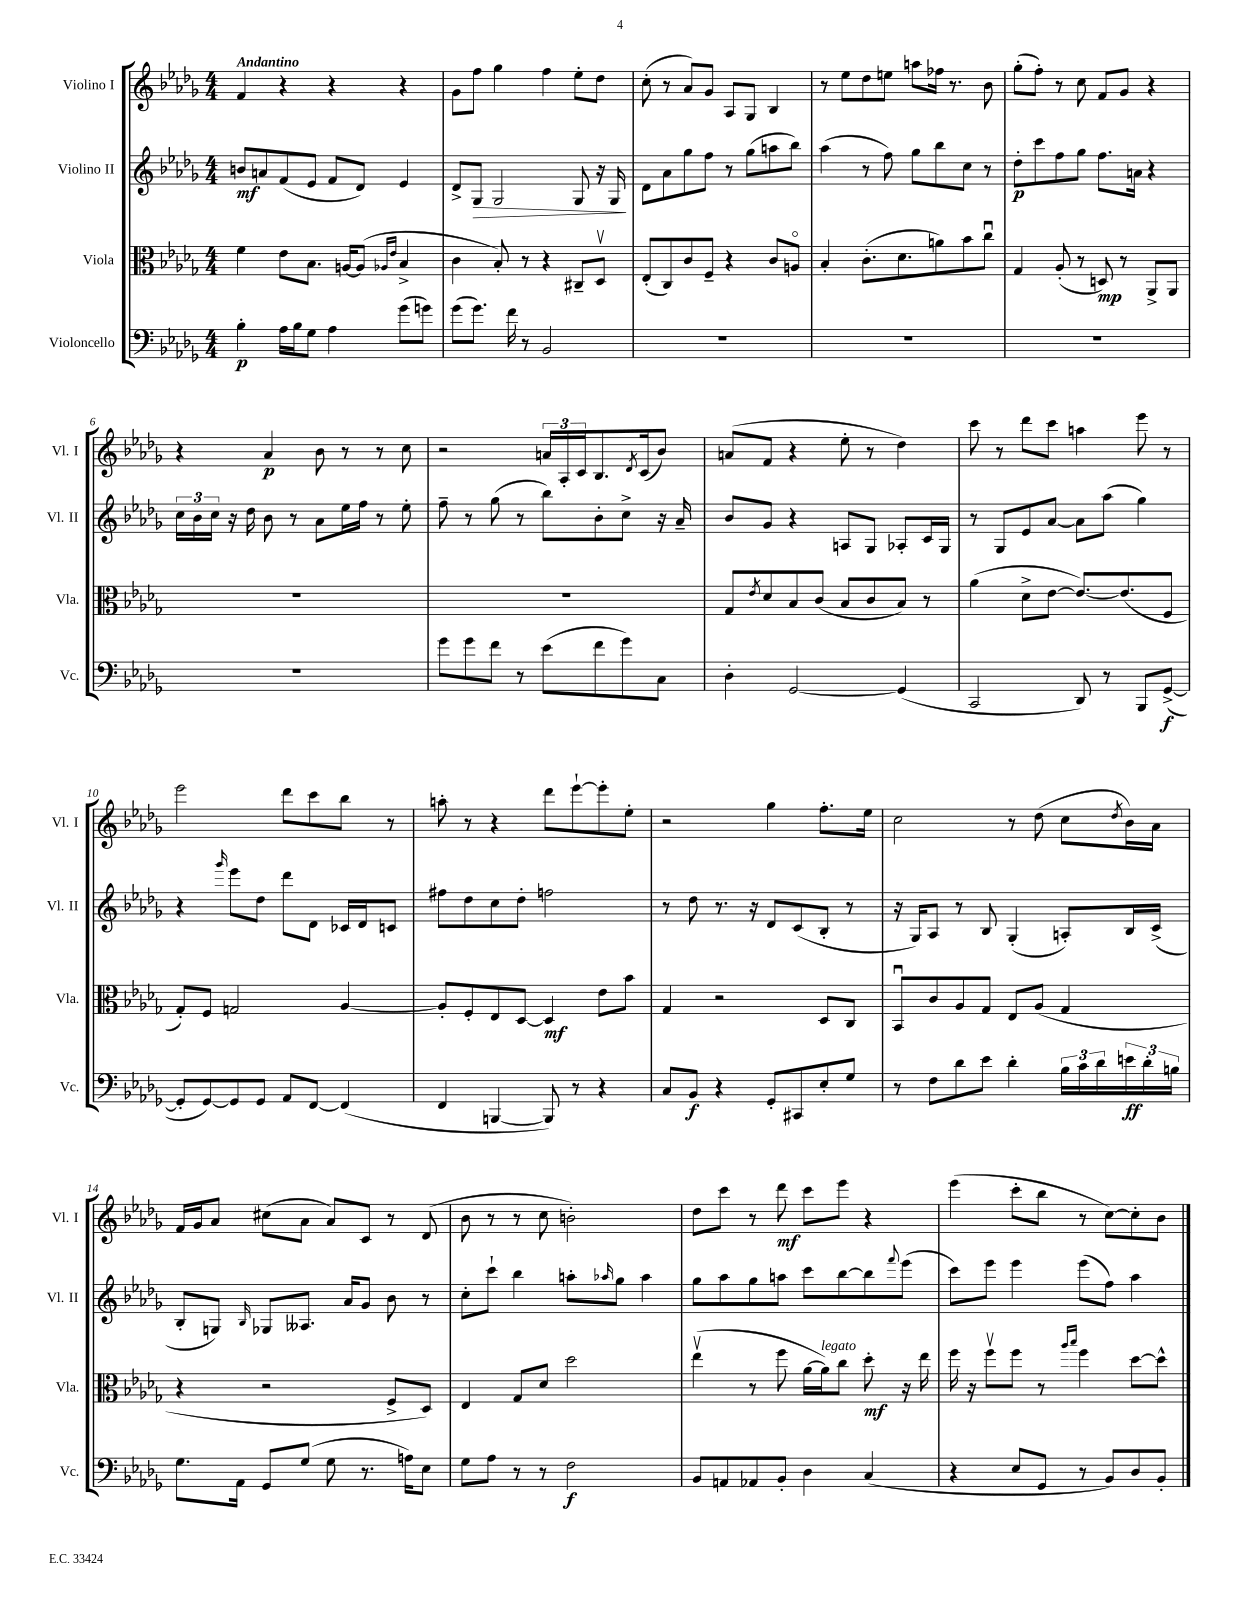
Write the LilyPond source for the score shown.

<<
\new StaffGroup <<
\new Staff = "s0" \with { instrumentName = "Violino I" shortInstrumentName = "Vl. I" } {
    \clef treble \key des \major \numericTimeSignature \time 4/4 \tempo "Andantino"
    f'4 r4 r4 r4 |
    ges'8 f''8 ges''4 f''4 ees''8-. des''8 |
    c''8-.( r8 aes'8) ges'8 aes8 ges8 bes4 |
    r8 ees''8 des''8 e''8 a''8 fes''16 r8. bes'8 |
    ges''8-.( f''8-.) r8 c''8 f'8 ges'8 r4 |
    r4 aes'4\p bes'8 r8 r8 c''8 |
    r2 \tuplet 3/2 { a'16 aes16-. c'16 } bes8. \acciaccatura { des'8 } c'16( bes'8) |
    a'8( f'8 r4 ees''8-. r8 des''4) |
    c'''8 r8 des'''8 c'''8 a''4 ees'''8 r8 |
    ees'''2 des'''8 c'''8 bes''8 r8 |
    a''8-. r8 r4 des'''8 ees'''8~-! ees'''8-. ees''8-. |
    r2 ges''4 f''8.-. ees''16 |
    c''2 r8 des''8( c''8 \acciaccatura { des''8 } bes'16) aes'16 |
    f'16 ges'16 aes'8 cis''8( aes'8 aes'8) c'8 r8 des'8( |
    bes'8 r8 r8 c''8 b'2-.) |
    des''8 c'''8 r8 des'''8\mf c'''8 ees'''8 r4 |
    ees'''4( c'''8-. bes''8 r8 c''8~) c''8-. bes'8 \bar "|." |
}
\new Staff = "s1" \with { instrumentName = "Violino II" shortInstrumentName = "Vl. II" } {
    \clef treble \key des \major \numericTimeSignature \time 4/4
    b'8\mf a'8 f'8( ees'8 f'8 des'8) ees'4 |
    des'8-> ges8\> ges2 ges8 r16 ges16\! |
    des'8 aes'8 ges''8 f''8 r8 ges''8( a''8 bes''8) |
    aes''4( r8 f''8) ges''8 bes''8 c''8 r8 |
    des''8-.\p c'''8 f''8 ges''8 f''8. a'16 r4 |
    \tuplet 3/2 { c''16 bes'16 c''16 } r16 des''16 bes'8 r8 aes'8 ees''16 f''16 r8 ees''8-. |
    f''8-- r8 ges''8( r8 bes''8) bes'8-. c''8-> r16 aes'16-- |
    bes'8 ges'8 r4 a8 ges8 aes8-. c'16 ges16 |
    r8 ges8 ees'8 aes'8~ aes'8 aes''8( ges''4) |
    r4 \grace { ges'''16 } ees'''8 des''8 des'''8 des'8 ces'16 des'16 c'8 |
    fis''8 des''8 c''8 des''8-. f''2 |
    r8 des''8 r8. r16 des'8 c'8( bes8-. r8 |
    r16 ges16) aes8 r8 bes8 ges4-.( a8-.) bes16 c'16->( |
    bes8-. g8) \grace { bes16 } ges8 aeses8. aes'16 ges'8 bes'8 r8 |
    c''8-. c'''8-! bes''4 a''8-. \grace { aes''16 } ges''8 aes''4 |
    ges''8 aes''8 ges''8 a''8 c'''8 bes''8~ bes''8 \appoggiatura { f'''8 } ees'''8( |
    c'''8) ees'''8 ees'''4 ees'''8( f''8) aes''4 \bar "|." |
}
\new Staff = "s2" \with { instrumentName = "Viola" shortInstrumentName = "Vla." } {
    \clef alto \key des \major \numericTimeSignature \time 4/4
    f'4 ees'8 bes8. a16~ a8( \grace { aes16 ees'16 } bes4-> |
    c'4 bes8-.) r8 r4 cis8-- des8\upbow |
    ees8-.( c8) c'8 f8-- r4 c'8 a8\flageolet |
    bes4-. c'8.-.( des'8. a'8) bes'8 c''8\downbow |
    ges4 aes8-.( r8 d8\mp) r8 aes,8-> aes,8 |
    R1 |
    R1 |
    ges8 \acciaccatura { ees'8 } des'8 bes8 c'8( bes8 c'8 bes8) r8 |
    aes'4( des'8-> ees'8~ ees'8.~) ees'8.( f8 |
    ges8-.) f8 g2 aes4~ |
    aes8-. f8-. ees8 des8~ des4\mf ees'8 bes'8 |
    ges4 r2 des8 c8 |
    bes,8\downbow c'8 aes8 ges8 ees8 aes8( ges4 |
    r4 r2 f8-> des8) |
    ees4 ges8 des'8 des''2 |
    ees''4\upbow( r8 f''8 aes'16~ aes'16^\markup { \italic "legato" }) c''8 des''8-.\mf r16 ees''16 |
    f''16 r16 f''8\upbow f''8 r8 \grace { aes''16 bes''16 } f''4 des''8~ des''8-^ \bar "|." |
}
\new Staff = "s3" \with { instrumentName = "Violoncello" shortInstrumentName = "Vc." } {
    \clef bass \key des \major \numericTimeSignature \time 4/4
    bes4-.\p aes16 bes16 ges8 aes4 ges'8( g'8) |
    ges'8( ges'8.) f'16 r8 bes,2 |
    R1 |
    R1 |
    R1 |
    R1 |
    ges'8 ges'8 f'8 r8 ees'8( f'8 ges'8) c8 |
    des4-. ges,2~ ges,4( |
    c,2 des,8) r8 bes,,8 ges,8~->\f( |
    ges,8-. ges,8~) ges,8 ges,8 aes,8 f,8~ f,4( |
    f,4 b,,4~ b,,8) r8 r4 |
    c8 bes,8\f r4 ges,8-. cis,8 ees8-. ges8 |
    r8 f8 des'8 ees'8 des'4-. \tuplet 3/2 { bes16 c'16 des'16 } \tuplet 3/2 { e'16\ff des'16-. b16 } |
    ges8. aes,16 ges,8 ges8( ges8 r8. a16) ees8 |
    ges8 aes8 r8 r8 f2\f |
    bes,8 a,8 aes,8 bes,8-. des4 c4( |
    r4 ees8 ges,8 r8 bes,8) des8 bes,8-. \bar "|." |
}
>>
>>
